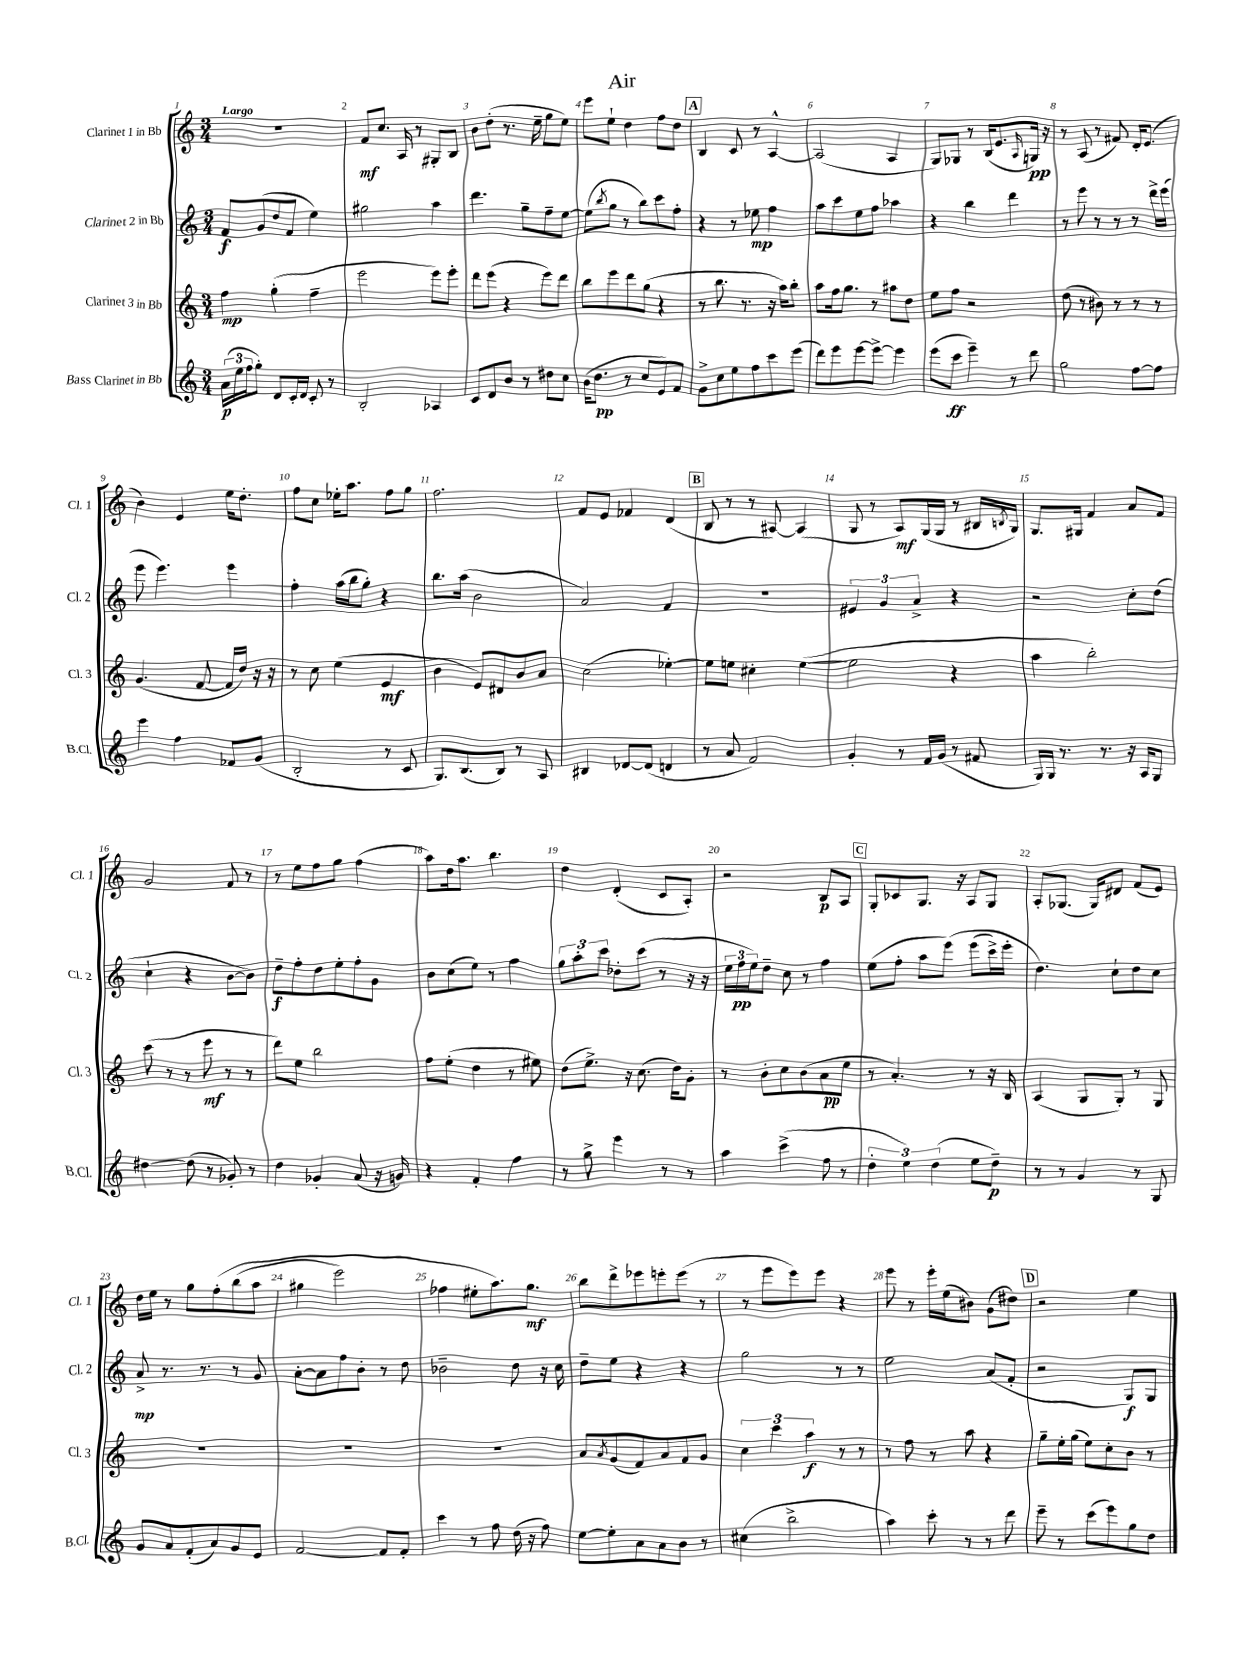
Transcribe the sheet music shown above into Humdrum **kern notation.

**kern	**kern	**kern	**kern
*staff4	*staff3	*staff2	*staff1
*clefG2	*clefG2	*clefG2	*clefG2
*k[]	*k[]	*k[]	*k[]
*M3/4	*M3/4	*M3/4	*M3/4
(24a	4ff	8f	2.r
24ee	.	.	.
24ff	.	.	.
8gg')	.	(8g	.
8d	(4gg'	8dd	.
16c'	.	8f	.
16d	.	.	.
8c'	4ff~	4ee)	.
8r	.	.	.
=	=	=	=
2B'	2eee	2gg#	8f
.	.	.	8.cc
.	.	.	16A
.	.	.	8r
4A-	8eee)	4aa	8G#'
.	8eee'	.	8B
=	=	=	=
8c	8ddd	4.ddd	8b
8d	(8eee	.	(8dd'
8b	4r	.	8.r
8r	.	8gg~	.
.	.	.	16ee~
8dd#	8eee)	8ff~	8gg
8cc	8ddd	[8ee	8ee)
=	=	=	=
(16b	8bb	(8ee]	8eee
8.dd	.	.	.
.	.	8qbb	.
.	8eee	8gg	8ee`
8r	8ddd	8r	4dd
8cc	(8gg	8bb)	.
8e)	4r	8ccc	8ff
8f	.	8ff'	8dd
=	=	=	=
8g^	8r	4r	4B
8cc	8.bb	.	.
8ee	.	8r	8c
.	8.r	.	.
8ff	.	8ee-	8r
8ccc	16r	4ff	[4A^^
.	16aa)	.	.
(8eee	8bb'	.	.
=	=	=	=
8ddd)	8aa	8aa	(2A]
8eee	16ff	8ccc	.
.	8.gg	.	.
[8eee	.	8ee	.
8eee^_	8r	8ff	.
4eee]	8aa#	4aa-	4A
.	8dd	.	.
=	=	=	=
(8eee	8ee	4r	8G)
8ccc	8ff	.	8G-
4eee~)	2r	4bb	8r
.	.	.	(16B
.	.	.	8.e
8r	.	4ddd	.
.	.	.	16qqA
8ddd	.	.	16G)
.	.	.	16r
=	=	=	=
2gg	(8dd	8r	8r
.	8r	8eee	(8A
.	8b#)	8r	8r
.	8r	8r	8f#)
[8ff	8r	8r	16d'
.	.	.	(8.e
8ff]	8r	16ddd^	.
.	.	(16eee	.
=	=	=	=
4eee	(4.g	8eee	4b)
.	.	4.eee)	.
4ff	.	.	4e
.	[8f	.	.
8f-	16f]	4eee	16ee
.	16dd)	.	8.dd'
(8g	16r	.	.
.	16r	.	.
=	=	=	=
2B'	8r	4ff'	8ff
.	8cc	.	8cc
.	(4ee	(16aa	16ee-'
.	.	16bb	8.aa
.	.	8gg')	.
8r	4e	4r	8ff
8c	.	.	8gg
=	=	=	=
8.G)	4b	8.bb	2.ff
(8.B	.	(16aa	.
.	8e)	2b	.
8B)	8d#	.	.
8r	8b	.	.
8A	8a	.	.
=	=	=	=
4B#	(2cc	2a)	8f
.	.	.	8e
[8d-	.	.	4f-
(8d-]	.	.	.
4d	[4ee-')	4f	(4d
=	=	=	=
8r	8ee-]	2.r	8B
8a	8ee	.	8r
2f)	4cc#'	.	8r
.	.	.	[8A#)
.	([4ee	.	(4A#]
=	=	=	=
4g'	2ee]	6e#	8G
.	.	.	8r
.	.	6g	.
8r	.	.	8A)
.	.	6a^	.
16f	.	.	(16G
(16g	.	.	16G
8r	4r	4r	8r
8f#	.	.	16B#
.	.	.	8qB
.	.	.	16G)
=	=	=	=
16G)	4aa	2r	8.G
16G	.	.	.
8.r	.	.	.
.	.	.	16G#
.	2bb')	.	4f
8.r	.	.	.
16r	.	8cc'	8a
16A	.	.	.
8G	.	(8dd	8f
=	=	=	=
[4dd#	(8ccc	4cc`	2g
.	8r	.	.
(8dd#]	8r	4r	.
8r	8eee	.	.
8g-')	8r	[8b	8f
8r	8r	8b])	8r
=	=	=	=
4dd	8ddd)	8dd~	8r
.	8ee	8ff'	8ee
4g-'	2bb	8dd	8ff
.	.	8ee'	8gg
(8a	.	8ff'	(4ff
16r	.	8g	.
16g)	.	.	.
=	=	=	=
4r	8ff	8b	8aa)
.	(8ee'	(8cc	16dd
.	.	.	8.aa
4f'	4dd	8ee)	.
.	.	8r	4.bb
4ff	8r	4ff	.
.	8ee#)	.	.
=	=	=	=
8r	(8dd	12gg	4dd
.	.	12aa'	.
8gg^	8.ee^)	.	.
.	.	12ccc	.
4eee	.	8dd-'	(4d'
.	16r	.	.
.	(8.cc	(8ccc	.
8r	.	8r	8c
.	16dd)	.	.
8r	8g'	16r	8A')
.	.	16r	.
=	=	=	=
4aa	8r	24ee	2r
.	.	24ff	.
.	.	24ee)	.
.	8b'	8dd~	.
(4ccc^	8cc	8cc	.
.	(8b	8r	.
8ff	8a	4ff	8B
8r	8ee	.	8A
=	=	=	=
6dd'	8r	(8ee	8G'
.	4.a')	8ff'	8c-
6ee)	.	.	.
.	.	8aa	8.G
(6dd	.	.	.
.	.	&(8eee)	.
.	.	.	16r
8ee	8r	(8eee	8A
8dd~)	16r	16ccc^)	8G
.	16B	16eee'	.
=	=	=	=
8r	(4A	4.dd&)	8A'
8r	.	.	(8.G-
4g	8G	.	.
.	.	.	16G-)
.	8G')	8cc`	8d#
8r	8r	8dd	(8f
8G	8G	8cc	8e)
=	=	=	=
8g	2.r	8a^	16dd
.	.	.	16ee
8a	.	8.r	8r
(8f'	.	.	8gg
.	.	8.r	.
8a)	.	.	&(8ff'
8g	.	8r	(8bb
8e	.	8g	8aa
=	=	=	=
[2f	2.r	[8a'	4gg#
.	.	8a]	.
.	.	8ff	2eee)
.	.	8b'	.
8f]	.	8r	.
8f'	.	8dd	.
=	=	=	=
4ccc	2.r	2b-~	4ff-
8r	.	.	8ee#'
8ff	.	.	8.aa&)
(16dd	.	8dd	.
16r	.	.	8.gg
8ff)	.	16r	.
.	.	16cc	.
=	=	=	=
[8ee	8a	8dd~	8bb
.	8qa	.	.
8ee']	(8g	8ee	8ddd^
8a	8f)	4r	8eee-
8a	8a	.	8eee'
8b	8f	4r	(8eee
8r	8g	.	8r
=	=	=	=
(4cc#	6cc	2gg	8r
.	.	.	8eee
.	6ccc	.	.
2bb^	.	.	8eee)
.	6aa	.	.
.	.	.	8eee
.	8r	8r	4r
.	8r	8r	.
=	=	=	=
4aa)	8r	2ee	8eee
.	8ff	.	8r
8ccc'	8r	.	16eee'
.	.	.	(16ee
8r	8aa	.	8b#)
8r	4r	(8a	(8g
8ddd	.	8f'	8dd#)
=	=	=	=
8eee~	8gg~	2r	2r
8r	16ee'	.	.
.	(16gg	.	.
(8ccc	8ee)	.	.
8eee)	8cc'	.	.
8gg	8b	8G)	4ee
8dd	8r	8G	.
==	==	==	==
*-	*-	*-	*-
